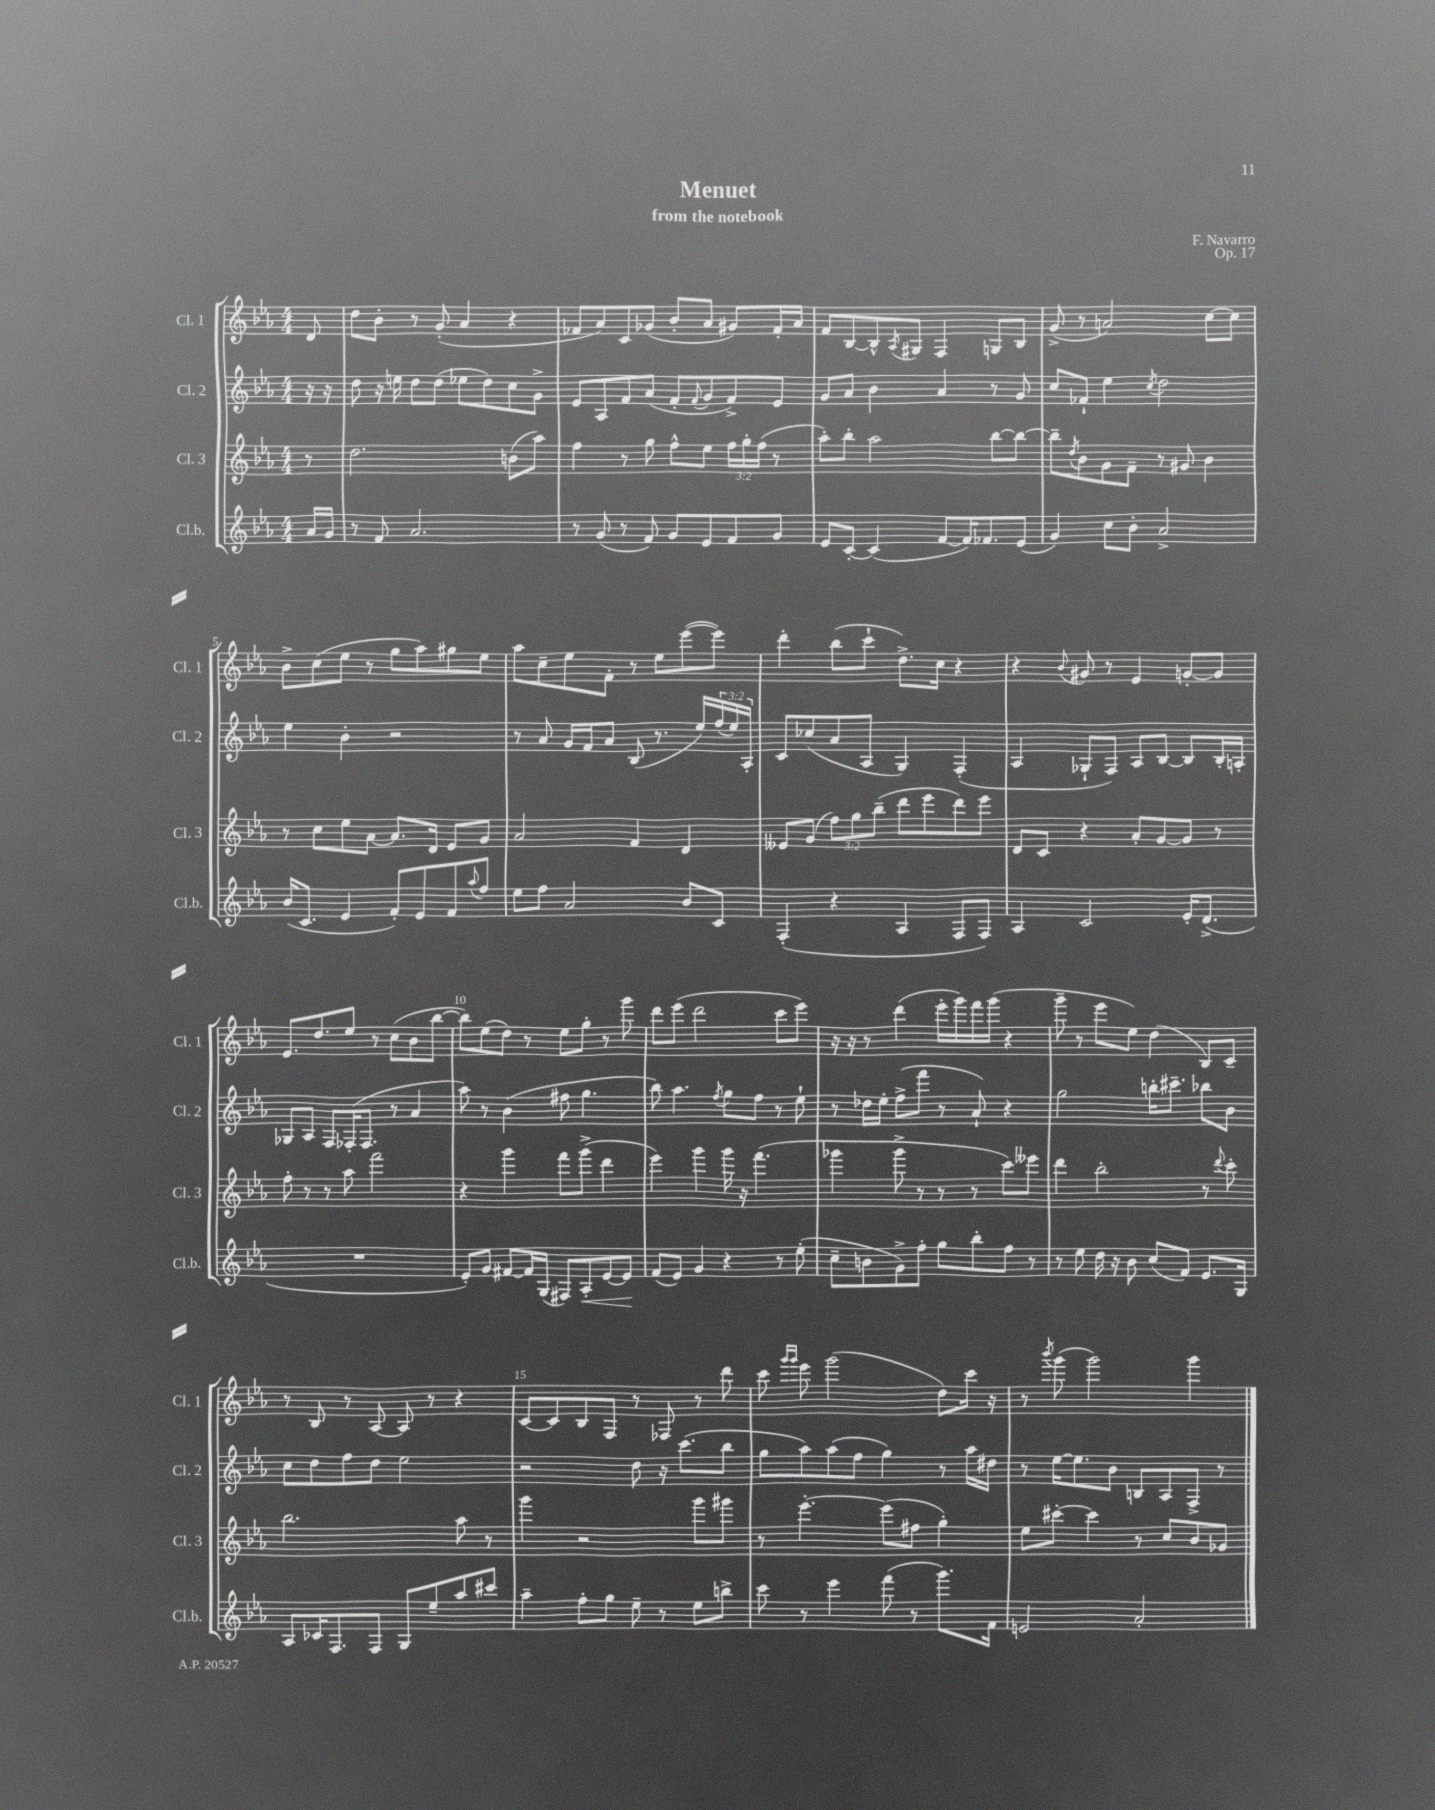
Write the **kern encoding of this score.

**kern	**kern	**kern	**kern
*staff4	*staff3	*staff2	*staff1
*clefG2	*clefG2	*clefG2	*clefG2
*k[b-e-a-]	*k[b-e-a-]	*k[b-e-a-]	*k[b-e-a-]
*M4/4	*M4/4	*M4/4	*M4/4
16a-/LL	8r	16r	8d/
16g/JJ	.	16r	.
=	=	=	=
8r	2.dd\	8dd\	8dd\L
8f/	.	16r	8b-'\J
.	.	16ee\	.
2.a-/	.	8dd\L	8r
.	.	(8dd\J	(8g'/
.	.	8ee-\L	4a-/
.	.	8dd\)	.
.	(8b\L	8cc\	4r
.	8aa-\J)	8g^\J	.
=	=	=	=
8r	4ff\	8e-/L	8f-/L
(8g/	.	8A-/	8a-/)
8r	8r	8f/	8c/
8f/)	8gg\	(8a-/J	(8g-/J
8g/L	8ff^^\L	8f'/L	8b-'/L
.	.	8qqf/	.
8e-/	8ee-\J	8g/	8a-/J
8f/	24ff\LL	8f^/)	8g#/L)
.	24gg'\	.	.
.	(24ff\JJ	.	.
8g/J	8r	8e-/J	16f-'/L
.	.	.	16a-/JJ
=	=	=	=
8e-/L	8aa-'\L)	8g/L	8f/L
[8c'/J	8bb-'\J	8a-/J	[8B-/
(4c/]	2aa-\	4b-\	8B-^^/]
.	.	.	8qA-/
.	.	.	8G#/J
[8f/L	.	4a-/	4F/
16f/]K)	.	.	.
8.f-/	.	.	.
.	[8bb-\L	8r	8G/L
(8e-/J	8bb-\_J	8g/	8B-/J
=	=	=	=
4g/)	8bb-~\]L	8cc/L	(8g^/
.	8qdd/	.	.
.	8b-\	8f-`/J	8r
8cc\L	8g\	4ee-\	2a/)
8b-'\J	8f~\J	.	.
.	.	8qcc/	.
2a-^/	8r	2dd\	.
.	8g#/	.	.
.	4b-\	.	[8cc\L
.	.	.	8cc\]J
=	=	=	=
(16b-/LK	8r	4ee-\	8b-^\L
8.c/J	.	.	.
.	8cc\L	.	(8cc\
4e-/	8ee-\	4b-'\	8ee-\J
.	[8a-\J	.	8r
8f'/L)	8.a-/]L	2r	8gg\L
8e-/	.	.	8aa-\)
.	16d/Jk	.	.
8f/	8e-/L	.	8gg#\
8qqaa-/	.	.	.
8ff/J	8g/J	.	8ee-\J
=	=	=	=
8ee-\L	2a-/	8r	8aa-\L
8ff\J	.	8a-/	8cc~\
2a-/	.	16g/LL	8ee-\
.	.	16f/J	.
.	.	8a-/J	8f'\J
.	4f/	(8B-/	8r
.	.	8.r	8ee-\L
8b-/L	4d/	.	([8eee-\
.	.	16ee-/LL)	.
8c/J	.	(24ff/	8eee-\]J)
.	.	24ee-/)	.
.	.	24A-'/JJ	.
=	=	=	=
(4F'/	8e--/L	8c/L	4ddd'\
.	(8g/J	(8cc-/	.
4r	12ff\L)	8a-/	(8bb-\L
.	12gg\	.	.
.	.	8A-/J	8ccc`\J
.	(12bb-~\J	.	.
4A-/	8ddd\L	4G/)	8.dd^\L)
.	8eee-\	.	.
.	.	.	16cc\Jk
8F/L	8ddd\)	(4F'/	4r
8F/J)	8eee-\J	.	.
=	=	=	=
4A-/	8d/L	4A-/	4r
.	8c/J	.	.
.	.	.	8qqb-/
2c/	4r	8G-`/L	8g#/
.	.	8F/J)	8r
.	8a-'/L	8A-/L	4e-/
.	[8g/	[8B-/J	.
16e-'/LK	8g/]J	8B-/]L	[8g'/L
(8.d^/J	.	.	.
.	8r	16B-'/L	8g/]J
.	.	16A'/JJ	.
=	=	=	=
1r	8ff'\	8G-/L	8.e-/L
.	8r	8A-/J	.
.	.	.	8.dd/
.	8r	8F/L	.
.	8aa-\	(16F-'/K	8ee-/J
.	.	8.F-/J	.
.	2fff\	.	8r
.	.	8r	(8cc\L
.	.	4a-/	8b-\
.	.	.	[8bb-\J
=	=	=	=
8e-'/L)	4r	8aa-\)	8bb-\]L)
8g/J	.	8r	(8ee-\
[8f#/L	4ggg\	(4b-\	8dd\J)
16f#/]L	.	.	8r
(16G/JJ	.	.	.
8F#/L)	8fff\L	8ff#\	8ee-\L
8A-'/	(8ggg^\J	4.gg\	8gg'\J
[8e-/	4ddd\	.	8r
8e-/]J	.	.	8ggg\
=	=	=	=
(8f/L	4eee-\)	8bb-\)	8ddd\L
8e-/J)	.	4.aa-\	(8eee-\J
4g/	4ggg\	.	2ddd\
.	.	8qff/	.
4r	16ggg\	8gg\L	.
.	16r	.	.
.	(4.fff\	8ff\J	.
8r	.	8r	8ccc\L
(8ee-'\	.	8ee-`\	8eee-\J)
=	=	=	=
8cc~\L	4ggg-\	8r	16r
.	.	.	16r
8b\	.	16dd-\LL	8r
.	.	16ee-'\JJ	.
8g^\)	8ggg-^\	(8ff^\L	(4ddd\
8ff'\J	8r	8fff\J	.
8gg\L	8r	8r	16eee-'\LL
.	.	.	16ggg\)
8bb-'\	8r	8a-`/)	16fff\
.	.	.	(16ggg\JJ
8ff\J	8ccc\L)	4r	4r
8r	8eee--\J	.	.
=	=	=	=
8r	4ddd\	2gg\	8ggg~\
8ee-\	.	.	8r
16dd\	2bb-'\	.	8eee-\L
16r	.	.	.
8b-\	.	.	8ee-\J)
(8cc/L	.	16bb'\LK	(4dd\
.	.	8.ccc#~\J	.
8f/J)	.	.	.
8.e-/L	8r	8bb-\L	8B-/L)
.	8qqddd/	.	.
.	8ccc'\	8b-\J	8c~/J
16G/Jk	.	.	.
=	=	=	=
8A-/L	2.bb-\	8cc\L	8r
16c-/K	.	8dd\	8B-/
8.F/	.	.	.
.	.	8ff\	8r
8F/J	.	8dd\J	[8A-/
8G/L	.	2ee-\	8A-/]
8ee-~/	.	.	8r
8aa-/	8aa-\	.	4r
8ccc#/J	8r	.	.
=	=	=	=
4aa-~\	4ggg\	2r	[8c/L
.	.	.	8c/]
8ff'\L	2r	.	8B-/
8gg\J	.	.	8F/J
8ee-~\	.	8dd\	8r
8r	.	16r	8F-/
.	.	(8.ccc\L	.
8ee-\L	8ggg\L	.	8r
8bb^\J	8ggg#\J	8bb-\J	8ddd\
=	=	=	=
8ccc\	8r	8gg\L	8ccc\
.	.	.	16qqggg/LL
.	.	.	16qqggg/JJ
8r	[4.eee-'\	8aa-\)	8eee-\
4eee-\	.	(8aa-\	(2ggg\
.	.	8ff\J	.
(8fff\	(8eee-\]L	4gg\)	.
8r	8ff#\J	.	.
8.ggg\L)	4gg'\)	8r	8dd\L)
.	.	16aa-\LL	16ccc\Jk
16f\Jk	.	16dd#\JJ	16r
=	=	=	=
2e/	8ee-\L	8r	8r
.	.	.	8qbbb-/
.	[8ccc#'\J	[16ee-\LK	(8ggg\
.	.	8.ee-\]	.
.	4ccc#\]	.	2ggg\)
.	.	8b-\J	.
2a-'/	8r	8B/L	.
.	8cc/L	8A-/	.
.	8b-/	8F^/J	4ggg\
.	8g-/J	8r	.
==	==	==	==
*-	*-	*-	*-
